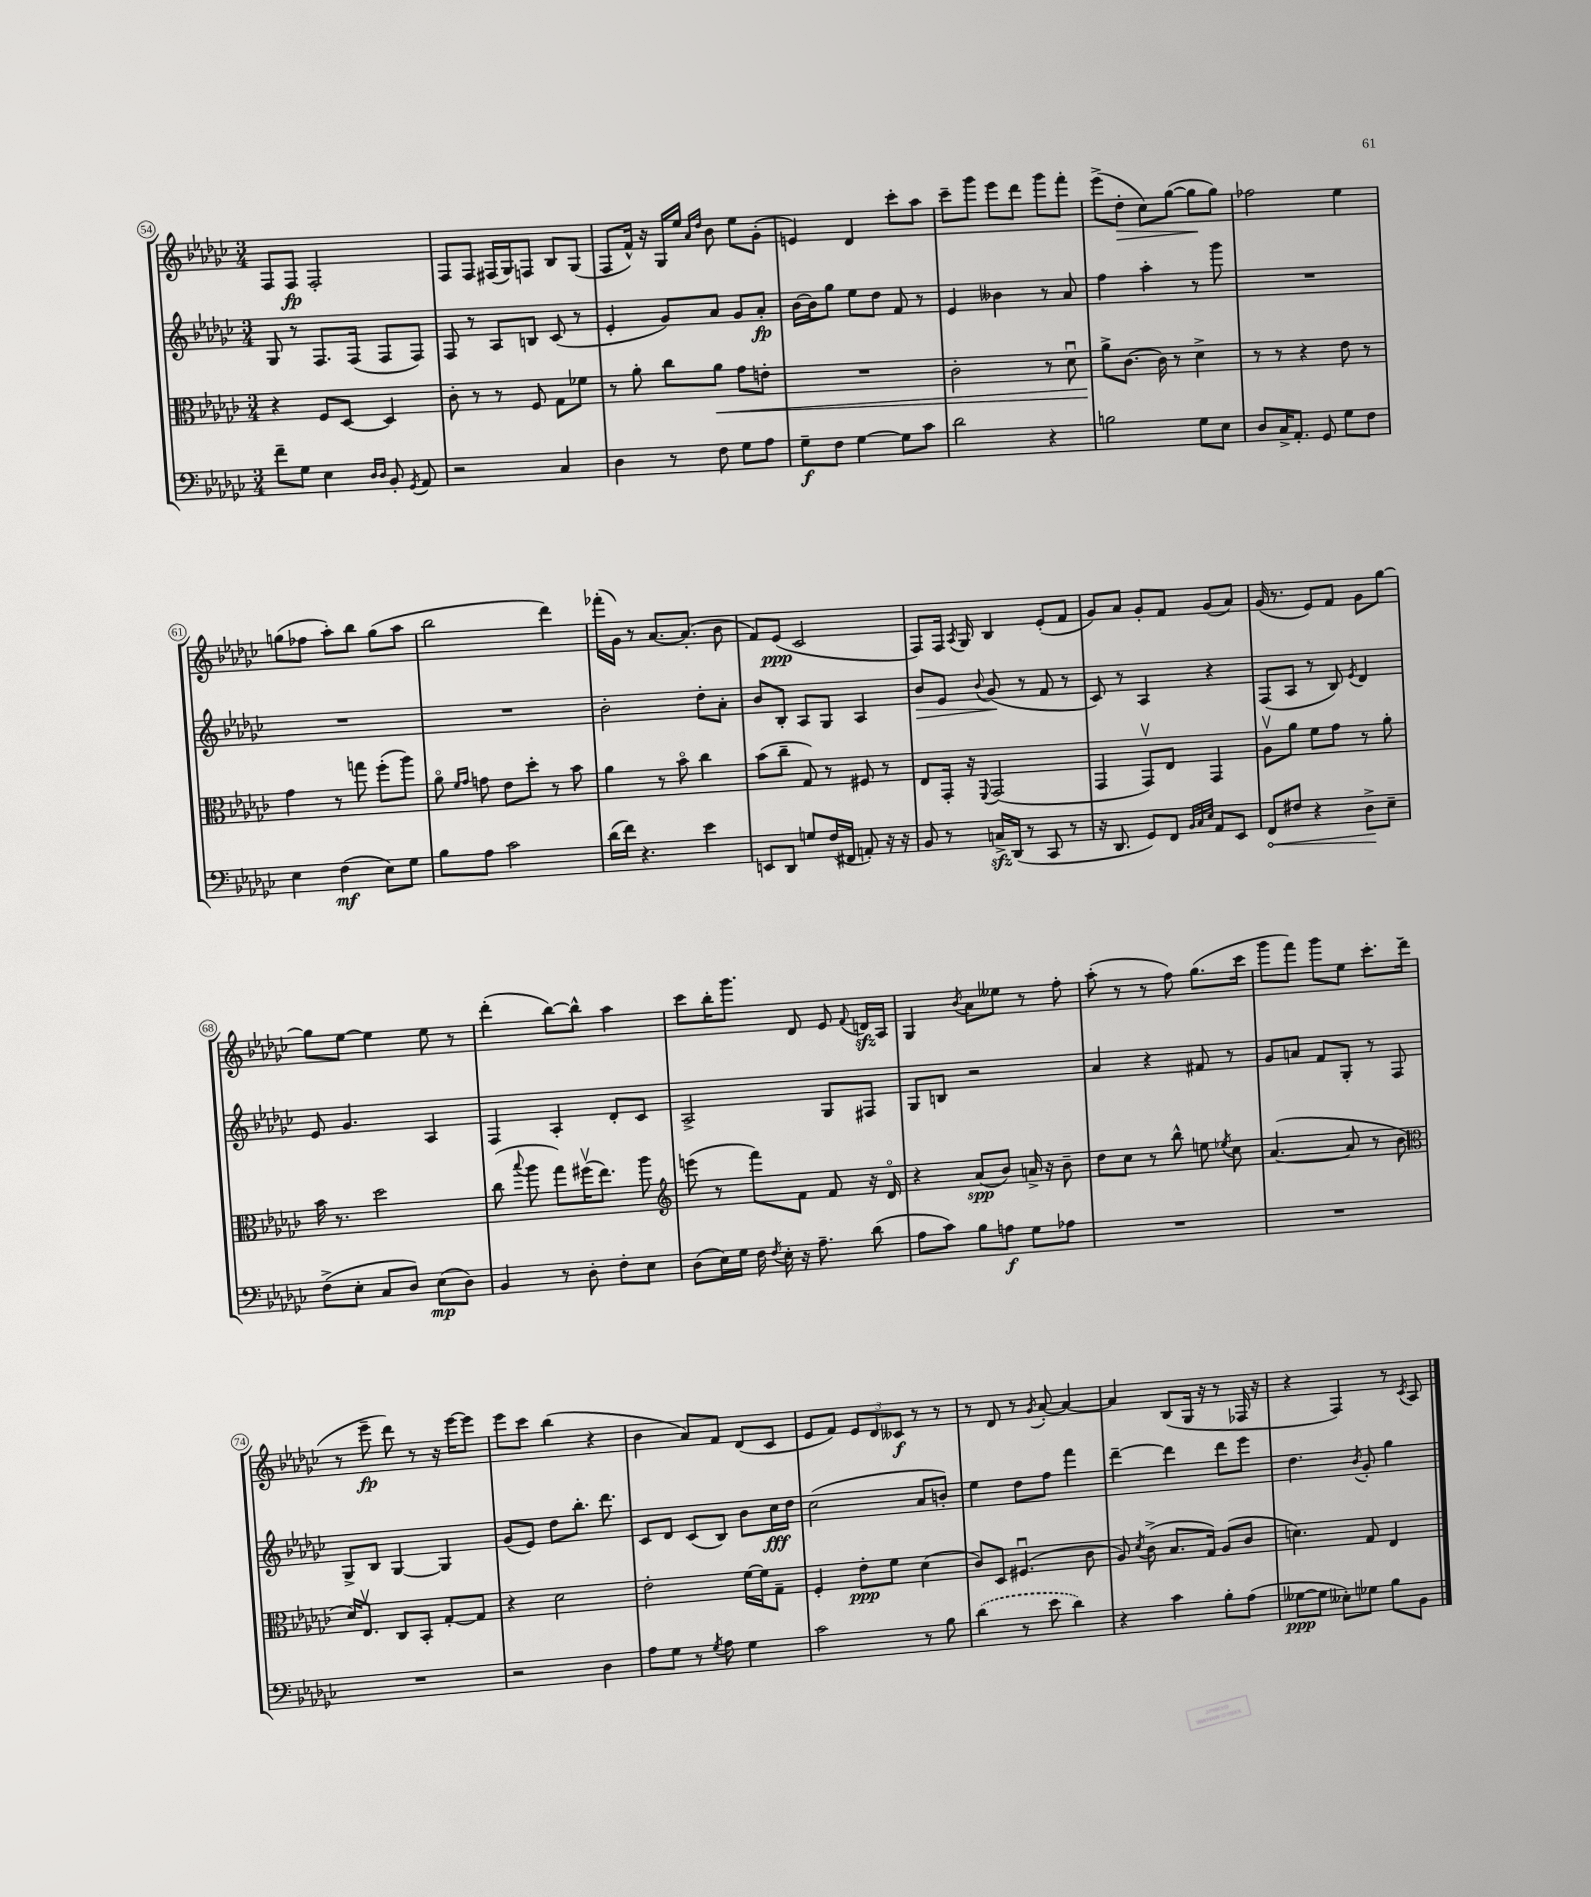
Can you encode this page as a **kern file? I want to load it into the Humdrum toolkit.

**kern	**kern	**kern	**kern
*staff4	*staff3	*staff2	*staff1
*clefF4	*clefC3	*clefG2	*clefG2
*k[b-e-a-d-g-c-]	*k[b-e-a-d-g-c-]	*k[b-e-a-d-g-c-]	*k[b-e-a-d-g-c-]
*M3/4	*M3/4	*M3/4	*M3/4
8f~\L	4r	8G-/	8F/L
8G-\J	.	8r	8F/J
4E-\	8F/L	8.F/L	2F'/
.	[8D-/J	.	.
.	.	(16F/Jk	.
16qqD-/LL	.	.	.
16qqD-/JJ	.	.	.
8BB-'/	4D-/]	8F/L	.
8qGG-/	.	.	.
8AA-/	.	8F/J)	.
=	=	=	=
2r	8c-'\	8F/	8F/L
.	8r	8r	8F/J
.	8r	8A-/L	(16F#/LL
.	.	.	16G-/J)
.	8F/	8B/J	8F/J
4C-/	8G-\L	(8c-/	8B-/L
.	8f-\J	8r	(8G-/J
=	=	=	=
4D-\	8r	4e-'/	8F/L
.	8a-'\	.	16f^^/Jk)
.	.	.	16r
8r	8cc-\L	8g-/L)	16G-/LL
.	.	.	16ee-/JJ
.	.	.	16qqa-/LL
.	.	.	16qqdd-/JJ
8F\	8a-\J	8a-/J	8b-\
8G-\L	8g-\L	8g-/L	8ee-\L
8A-\J	8e'\J	8a-'/J	(8g-'\J
=	=	=	=
8G-~\L	2.r	[16b-\LL	4e/)
.	.	16b-\]J	.
8F\J	.	8gg-\J	.
[4G-\	.	8ee-\L	4d-/
.	.	8dd-\J	.
8G-\]L	.	8f/	8ccc-'\L
8c-\J	.	8r	8aa-\J
=	=	=	=
2d-\	2c-'\	4e-/	8ccc-~\L
.	.	.	8ggg-\J
.	.	4b--\	8eee-\L
.	.	.	8ddd-\J
4r	8r	8r	8ggg-\L
.	8d-u\	8a-/	8fff'\J
=	=	=	=
2B\	8a-^\L	4ff\	(8eee-^\L
.	[8.c-\J	.	8dd-'\J
.	.	4aa-'\	8cc-\L)
.	16c-\]	.	.
.	8r	.	([8gg-\J
8G-\L	4d-^\	8r	8gg-\]L
8E-\J	.	8ggg-\	8gg-\J)
=	=	=	=
8D-/L	8r	2.r	2ff-\
16C-^/K	8r	.	.
8.AA-'/J	.	.	.
.	4r	.	.
8GG-/	.	.	.
8G-\L	8e-\	.	4ee-\
8F\J	8r	.	.
=	=	=	=
4E-\	4g-\	2.r	(8gg\L
.	.	.	8ff-\J
(4F\	8r	.	8aa-'\L)
.	8gg\	.	8bb-\J
8E-\L)	(8ff'\L	.	(8gg\L
8G-\J	8aa-\J)	.	8aa-\J
=	=	=	=
8B-\L	8a-o\	2.r	2bb-\
.	16qqf/LL	.	.
.	16qqg-/JJ	.	.
8A-\J	8g\	.	.
2c-\	8e-\L	.	.
.	8dd-'\J	.	.
.	8r	.	4ddd-\)
.	8b-\	.	.
=	=	=	=
(16d-\LL	4a-\	2b-'\	(16fff-'\LL
16f\JJ)	.	.	16g-\JJ)
4.r	.	.	8r
.	8r	.	[8.a-/L
.	8b-o\	.	.
.	.	.	(8.a-'/]J
4e-\	4cc-\	8dd-'\L	.
.	.	8a-'\J	8b-\
=	=	=	=
8EE/L	(8b-\L	8b-/L	8f/L)
8DD-/J	8cc-~\J	8B-'/J	(8e-/J
8G/L	8G-/)	8A-/L	2c-/
(16F/L	8r	8G-/J	.
16FF#/JJ	.	.	.
8AA'/)	8F#/	4A-/	.
16r	8r	.	.
16r	.	.	.
=	=	=	=
8BB-/	8E-/L	8b-/L	8F/L)
8r	16GG-'/Jk	8e-/J	16F/Jk
.	.	.	8qA-/
.	16r	.	16G-/
.	8qqFF/	8qqb-/	.
16C^/LL	(2GG-/	(8g-/	4B-/
(16DD-/JJ	.	.	.
8r	.	8r	.
8CC-/	.	8f/	(8e-'/L
8r	.	8r	8f/J
=	=	=	=
16r	4GG-/	8c-/)	8g-/L)
8.DD-/	.	.	.
.	.	8r	8a-/J
8GG-/L)	8GG-v/L)	4A-/	8g-'/L
8FF/J	8E-/J	.	8f/J
32qqBB-/LLL	.	.	.
32qqC-/	.	.	.
32qqE-/JJJ	.	.	.
8AA-/L	4GG-/	4r	(8g-/L
8EE-/J	.	.	8a-/J)
=	=	=	=
8FF/L	8A-v\L	(8F/L	(16g-/
.	.	.	8.r
8F#/J	8a-\J	8A-/J	.
4r	8f\L	8r	8e-/L)
.	8g-\J	8B-/)	8f/J
.	.	8qe-/	.
8D-^\L	8r	4d-/	8g-\L
8E-~\J	8a-'\	.	[8gg-\J
=	=	=	=
(8F^\L	16b-\	8e-/	8gg-\]L
.	8.r	.	.
8E-'\J	.	4.g-/	[8ee-\J
8C-/L	2dd-\	.	4ee-\]
8D-/J)	.	.	.
(8E-\L	.	4A-/	8ee-\
8D-\J)	.	.	8r
=	=	=	=
4BB-/	(8cc-\	4F/	(4ddd-'\
.	8qqbb-/	.	.
.	8aa-\	.	.
8r	8gg-\L)	4A-'/	[8bb-\L)
8D-'\	(16ff#v\K	.	8bb-^^\]J
.	8.ee-\J)	.	.
8F'\L	.	8d-'/L	4aa-\
8E-\J	8aa-\	8c-/J	.
=	=	=	=
*	*clefG2	*	*
(8D-\L	(8eee\	2A-^/	8ccc-\L
16E-\L)	8r	.	16bb-'\K
16G-\JJ	.	.	8.ggg-\J
16F\	8fff\L)	.	.
8qF/	.	.	.
16E-'\	.	.	.
16r	8f\J	.	8d-/
8.A-~\	.	.	.
.	8f/	8G-/L	8e-/
.	.	.	8qqf/
(8d-\	16r	8F#/J	16d/LL
.	16d-o/	.	16A-/JJ
=	=	=	=
8A-\L	4r	8G-/L	4G-/
8c-\J)	.	8B/J	.
.	.	.	8qb-/
8B-\L	(8a-/L	2r	8a-\L
8A\J	8b-/J)	.	8ee--\J
8G-\L	16a^/	.	8r
.	16r	.	.
8A-\J	8b-~\	.	8ff'\
=	=	=	=
2.r	8dd-\L	4a-/	(8aa-'\
.	8cc-\J	.	8r
.	8r	4r	8r
.	8bb-^^\	.	8ff\)
.	8ee\	8f#/	(8.gg-\L
.	8qee-/	.	.
.	8cc-\	8r	.
.	.	.	16ccc-\Jk
=	=	=	=
2.r	([4.a-/	8g-/L	8ggg-\L
.	.	8a/J	8fff\J)
.	.	8f/L	8ggg-\L
.	8a-/]	8G-'/J	8ee-\J
.	8r	8r	8.ccc-'\L
.	8b-\	8F/	.
.	.	.	(16ddd-\Jk
=	=	=	=
*	*clefC3	*	*
2.r	16d-/LK)	8G-^/L	8r
.	8.E-v/J	.	.
.	.	8B-/J	8eee-~\
.	8C-/L	[4G-/	8ddd-\)
.	8BB-'/J	.	8r
.	[8G-'/L	4G-/]	16r
.	.	.	[16eee-\LK
.	8G-/]J	.	8eee-\]J
=	=	=	=
2r	4r	(8g-/L	8eee-\L
.	.	8e-/J)	8ccc-\J
.	2d-\	8dd-\L	(4bb-\
.	.	8.bb-'\J	.
4D-\	.	.	4r
.	.	8.ddd-\	.
=	=	=	=
8A-\L	2e-'\	8c-/L	4b-\
8G-\J	.	8d-/J	.
8r	.	(8c-/L	8a-/L)
8qG-/	.	.	.
8A-\	.	8B-/J)	8f/J
4G-\	[16f\LL	8b-\L	(8d-/L
.	16f\]J	.	.
.	8G-~\J	16cc-\L	8c-/J
.	.	16dd-\JJ	.
=	=	=	=
2c-\	4F'/	(2cc-\	8e-/L
.	.	.	8f/J)
.	8e-'\L	.	12e-/L
.	.	.	12d-/
.	8f\J	.	.
.	.	.	12c--/J
8r	(4d-\	8a-/L	8r
8B-\	.	8b'/J)	8r
=	=	=	=
(4d-\	8c-/L)	4ee-\	8r
.	8D-/J	.	8d-/
8r	(4.F#u/	8dd-\L	8r
.	.	.	8qg-/
8e-\	.	8ff\J	[8a-'/
4d-\)	.	4fff\	4a-/_
.	8c-\	.	.
=	=	=	=
4r	8A-/)	[4ddd-~\	4a-/]
.	8qd-/	.	.
.	(8c-^\	.	.
4c-\	8.B-/L	4ddd-\]	(8B-/L
.	.	.	16G-/Jk
.	16G-/Jk)	.	16r
8B-'\L	(8A-/L	8ddd-\L	8r
(8A-\J	8c-/J	8eee-\J	16F-/
.	.	.	16r
=	=	=	=
[8G--\L	4.d\)	4.dd-\	4r
8G--\]J	.	.	.
8E--'\L)	.	.	4F/)
.	.	8qb-/	.
8G-\J	8G-/	8g-'/	.
8B-\L	4E-/	4gg-\	8r
.	.	.	8qc-/
8BB-\J	.	.	8A-/
==	==	==	==
*-	*-	*-	*-
